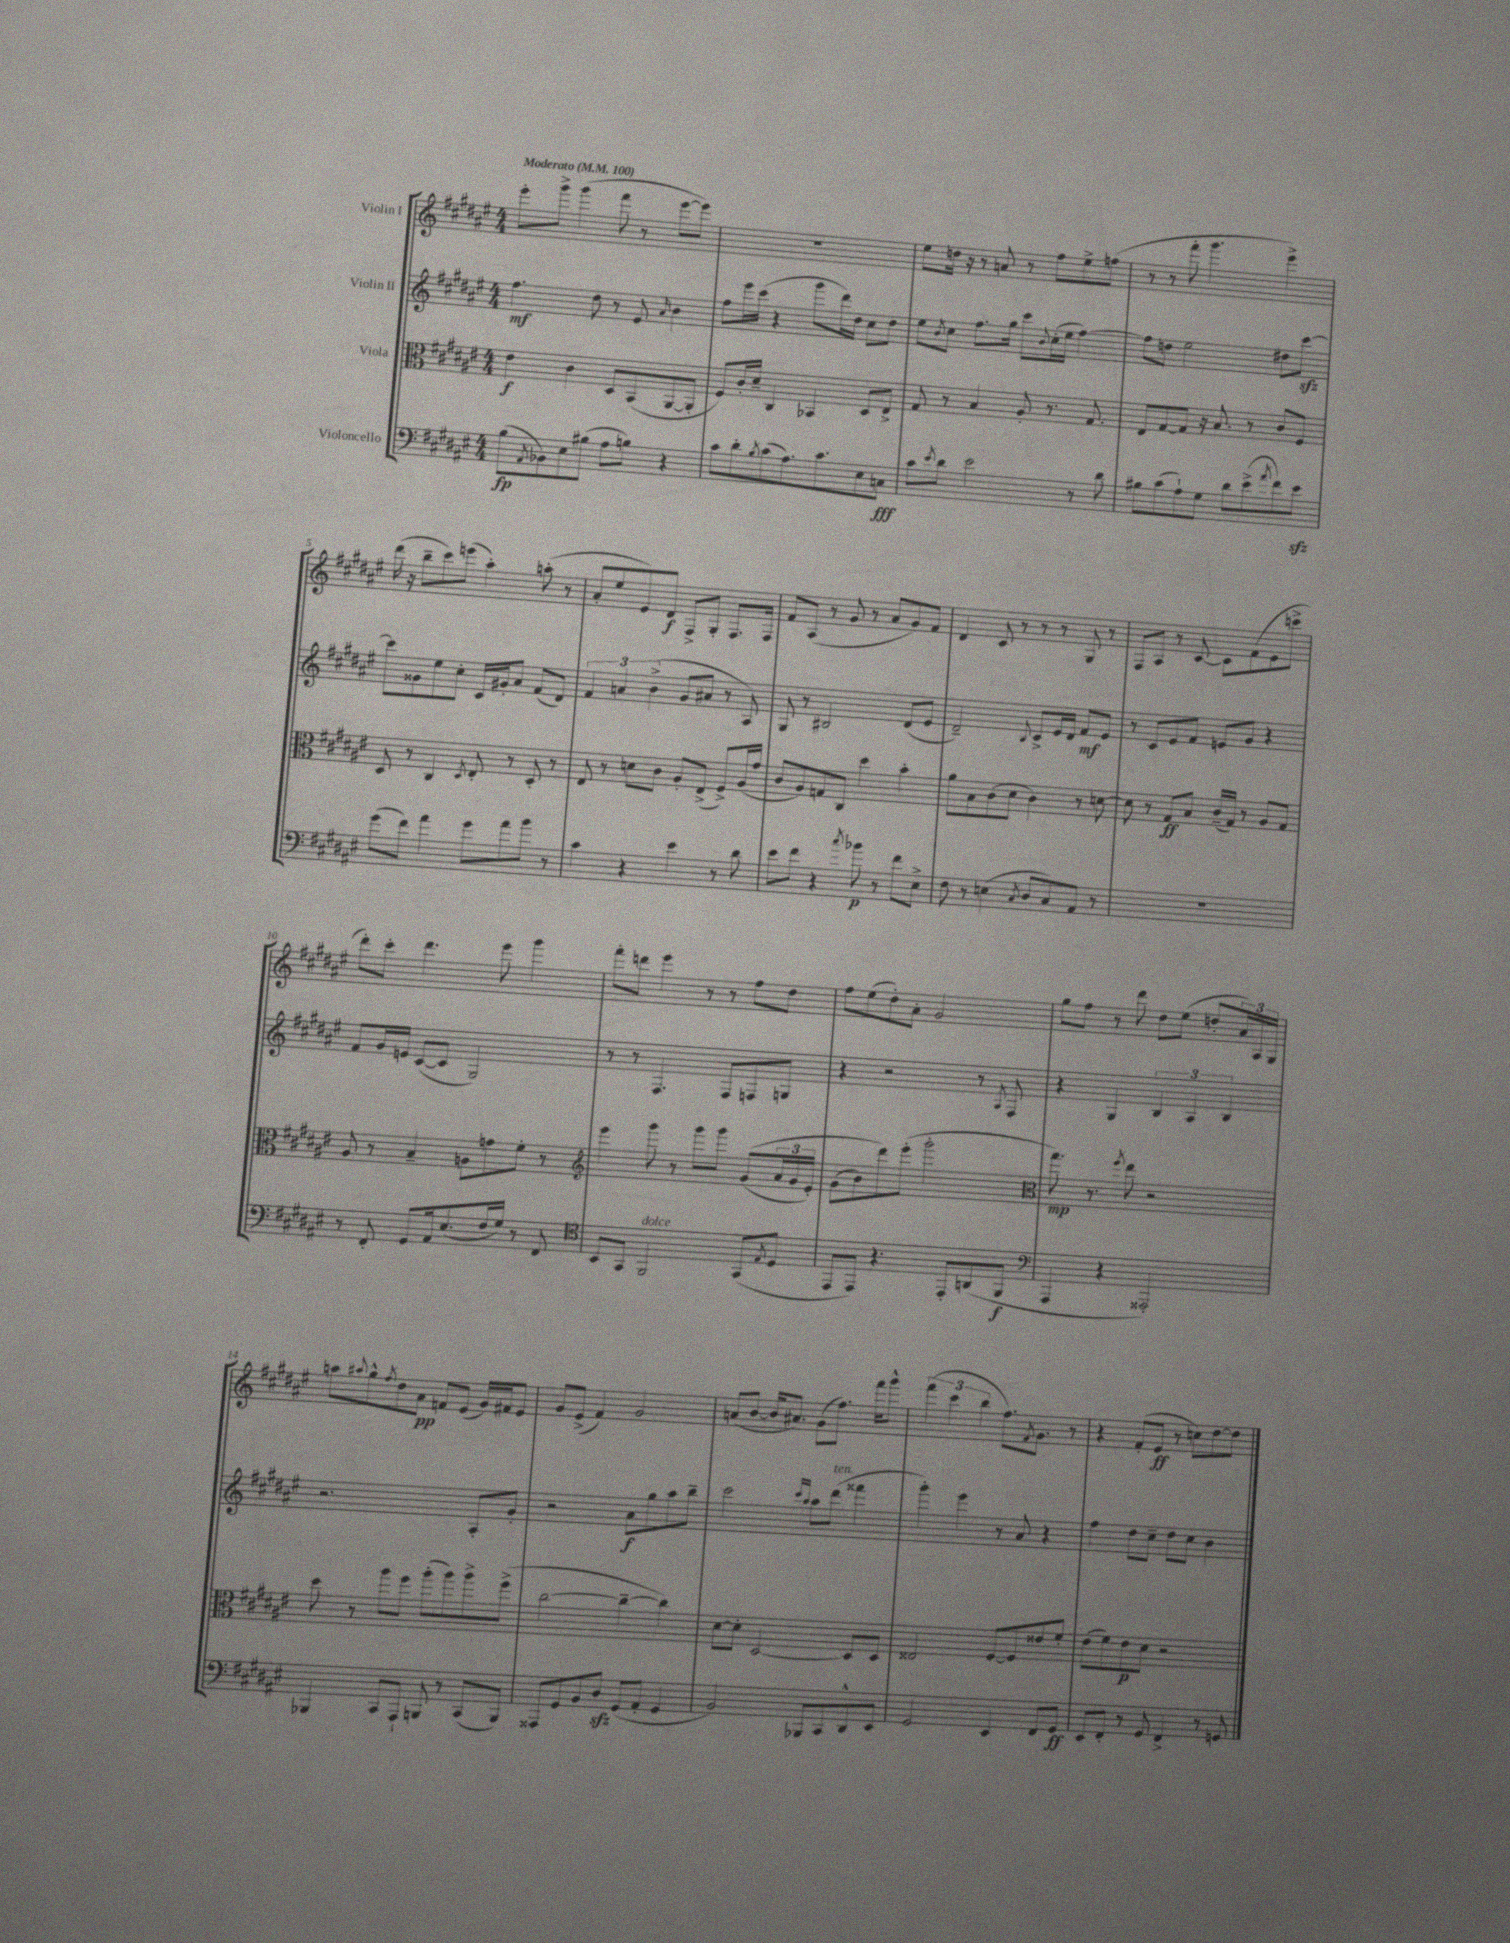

**kern	**kern	**kern	**kern
*staff4	*staff3	*staff2	*staff1
*clefF4	*clefC3	*clefG2	*clefG2
*k[f#c#g#d#a#e#]	*k[f#c#g#d#a#e#]	*k[f#c#g#d#a#e#]	*k[f#c#g#d#a#e#]
*M4/4	*M4/4	*M4/4	*M4/4
*MM100	*MM100	*MM100	*MM100
(8B	4e#	4.ff#	8eee#'
8qAA#	.	.	.
8BB-)	.	.	8ggg#^
8E#	4c#	.	(4ggg#
(8B#	.	8dd#	.
8A#	8D#	8r	8fff#
8B)	(8BB	8e#	8r
.	.	16qqa#	.
4r	[8AA#	4b	[8eee#
.	8AA#']	.	8eee#])
=	=	=	=
8c#	8F#)	8ff#	1r
8d#'	16c#'	16eee#	.
.	16d#~	(16ccc#	.
8qB	.	.	.
(8c#	4C#	4r	.
8.A#)	.	.	.
.	4BB-	8ggg#	.
8.c#	.	.	.
.	.	16ddd#)	.
.	.	16dd#	.
8E#	8D#	8cc#	.
8C	8E#^	8dd#	.
=	=	=	=
8c#	8G#	8ee#	8ee#
8qe#	.	8qb	.
8d#	8r	8cc#	16dd
.	.	.	16r
2e#	4B	8.ff#	8r
.	.	.	8a
.	.	16gg#	.
.	8A#'	8ccc#	8r
.	.	8qqb	.
.	8.r	(16cc#'	8ff#
.	.	16ee#	.
8r	.	[4ff#)	8ee#^
.	8.G#	.	.
8d#	.	.	(8ff
=	=	=	=
8B#	8E#	8ff#]	8r
(8c#	[8G#	8dd	8r
8A#`)	8G#]	2ee#	8fff#'
8G#	16r	.	4.ggg#
.	8.B	.	.
8d#	.	.	.
(8e#^	8r	.	.
8qa#	.	.	.
8f#)	8c#	8dd#	4eee#^)
8e#	8F#	[8ccc#	.
=	=	=	=
(8g#	8D#	8ccc#]	(16ddd#
.	.	.	16r
8f#)	8r	8g##	8bb~
4a#	4C#	8ee#	8ccc#)
.	.	8cc#'	(8eee
.	8qD#	.	.
8g#	8E#'	16c#	4aa#')
.	.	16g#'	.
8a#	8r	8a#	.
8b	8D#'	(8f#	(8aa'
8r	8r	8d#)	8r
=	=	=	=
4c#	8E#	6f#	8a#'
.	8r	.	8ee#
.	.	6a	.
4r	8d	.	8e#)
.	.	(6b^	.
.	8c#	.	8d#
4e#	8A#'	8g#	8F#^
.	(8E#^	8a#	8G#'
8r	8F#^)	8r	8.F#
8d#	(16A#	8A#)	.
.	16g#	.	16F#
=	=	=	=
8e#	8c#	8G#	8f#
8f#	8A#)	8r	(8A#
4r	8G	2B#	8r
.	8C#	.	8g#
8qcc#	.	.	.
8b-	4dd#	.	8r
8r	.	.	8a#
8f#	4b'	(8d#	8g#)
8E#^	.	8e#	8f#
=	=	=	=
8F#	8a#	2d#~)	4d#
8r	8B	.	.
(4E	(8c#	.	8c#
.	8d#	.	8r
8qC#	.	8qqB	.
8D#	4c#)	8c#^	8r
8C#)	.	16e#	8r
.	.	16d#	.
8AA#	8r	8f#	8G#
8r	[8d	8e#	8r
=	=	=	=
1r	8d]	8r	8F#
.	8r	8c#	8A#
.	8G#	8e#	8r
.	8B	8f#	[8c#
.	(16c#~	8e	8c#]
.	16G#)	.	.
.	8r	8g#	(8f#
.	8A#	4r	8e#
.	8G#	.	8ccc^
=	=	=	=
8r	8A#	8f#	8ddd#')
8FF#'	8r	16g#	8ccc#'
.	.	16e	.
8GG#	4B~	([8c#	4.ddd#
16AA#	.	8c#]	.
(8.E#	.	.	.
.	8A	2G#)	.
16F#	8g	.	8eee#
16G#)	.	.	.
8r	8f#'	.	4ggg#
8FF#	8r	.	.
=	=	=	=
*clefC4	*clefG2	*	*
8BB	4eee#	8r	8fff#'
8GG#	.	8r	8ddd
2FF#	8ggg#	4.F#	4eee#
.	8r	.	.
.	8ggg#	.	8r
.	8ggg#	8F#	8r
(8GG#	&((8g#	8F	8ff#
8qE#	.	.	.
8D#	24a#	8G	8dd#
.	24g#	.	.
.	24e#')	.	.
=	=	=	=
8EE#	(8g#	4r	8ff#
8EE#)	8b)	.	(8ee#
4.r	8ddd#&)	2r	8dd#')
.	(8eee#'	.	8a#'
.	2ggg#'	.	2g#
8EE#'	.	.	.
(8AA	.	8r	.
.	.	8qA#	.
8FF#	.	8F#	.
=	=	=	=
*clefF4	*clefC3	*	*
4AAA#	8.gg#)	4r	8gg#
.	.	.	8ff#
.	8.r	.	.
4r	.	4G#	8r
.	8qff#	.	.
.	8ee#	.	8ddd#
2AAA##')	2r	6B	8dd#
.	.	.	(8ee#
.	.	6A#	.
.	.	.	8dd'
.	.	6B	.
.	.	.	24a#)
.	.	.	24A#
.	.	.	24G#
=	=	=	=
4BBB-	8dd#	2.r	8aa
.	.	.	8qqaa#
.	8r	.	8gg#^^
.	.	.	8qff#
8CC#	8aa#	.	8dd#
8AAA#`	8ff#	.	8a#
8BBB	(8aa#'	.	8f
8r	8aa#)	.	(8e#
(8CC#	8aa#^	8A#'	16g#)
.	.	.	16f#
8BBB)	(8ff#^	8g#'	8e#
=	=	=	=
8AAA##	[2cc#	2r	8g#
8GG#	.	.	(8e#^
8BB	.	.	4f#)
8D#	.	.	.
(8GG#	4cc#~_	8a#	2g#
8AA#'	.	8gg#	.
4GG#	4cc#])	8aa#	.
.	.	8bb~	.
=	=	=	=
2BB)	[8d#	2ccc#	(8a
.	8d#']	.	[8b
.	[2D#	.	16b]
.	.	.	8.a#)
.	.	16qqccc#	.
.	.	16qqaa#	.
8BBB-	.	8aa#	(8g#
8CC#	.	(8ddd#	8.ff#)
8DD#^^	8D#]	4fff##	.
.	.	.	16fff#
8EE#	8D#	.	8ggg#^^
=	=	=	=
2GG#	2E##	4ggg#')	(6fff#
.	.	.	6ccc#
.	.	4eee#	.
.	.	.	6bb
4EE#	[8F#	8r	8.ff#)
.	8F#]	8a#	.
.	.	.	8qf#
.	.	.	8.g#
8FF#	8e##	4r	.
8GG#	8f#'	.	8r
=	=	=	=
8EE#	(8e#	4ff#	4r
8FF#'	8f#)	.	.
8r	8e#	8dd#	(8f#'
8GG#	8d#	8cc#~	8e#
4FF#^	2r	8dd#	8r
.	.	8cc#	8cc)
8r	.	4b	[8dd#
8GG	.	.	8dd#]
==	==	==	==
*-	*-	*-	*-
